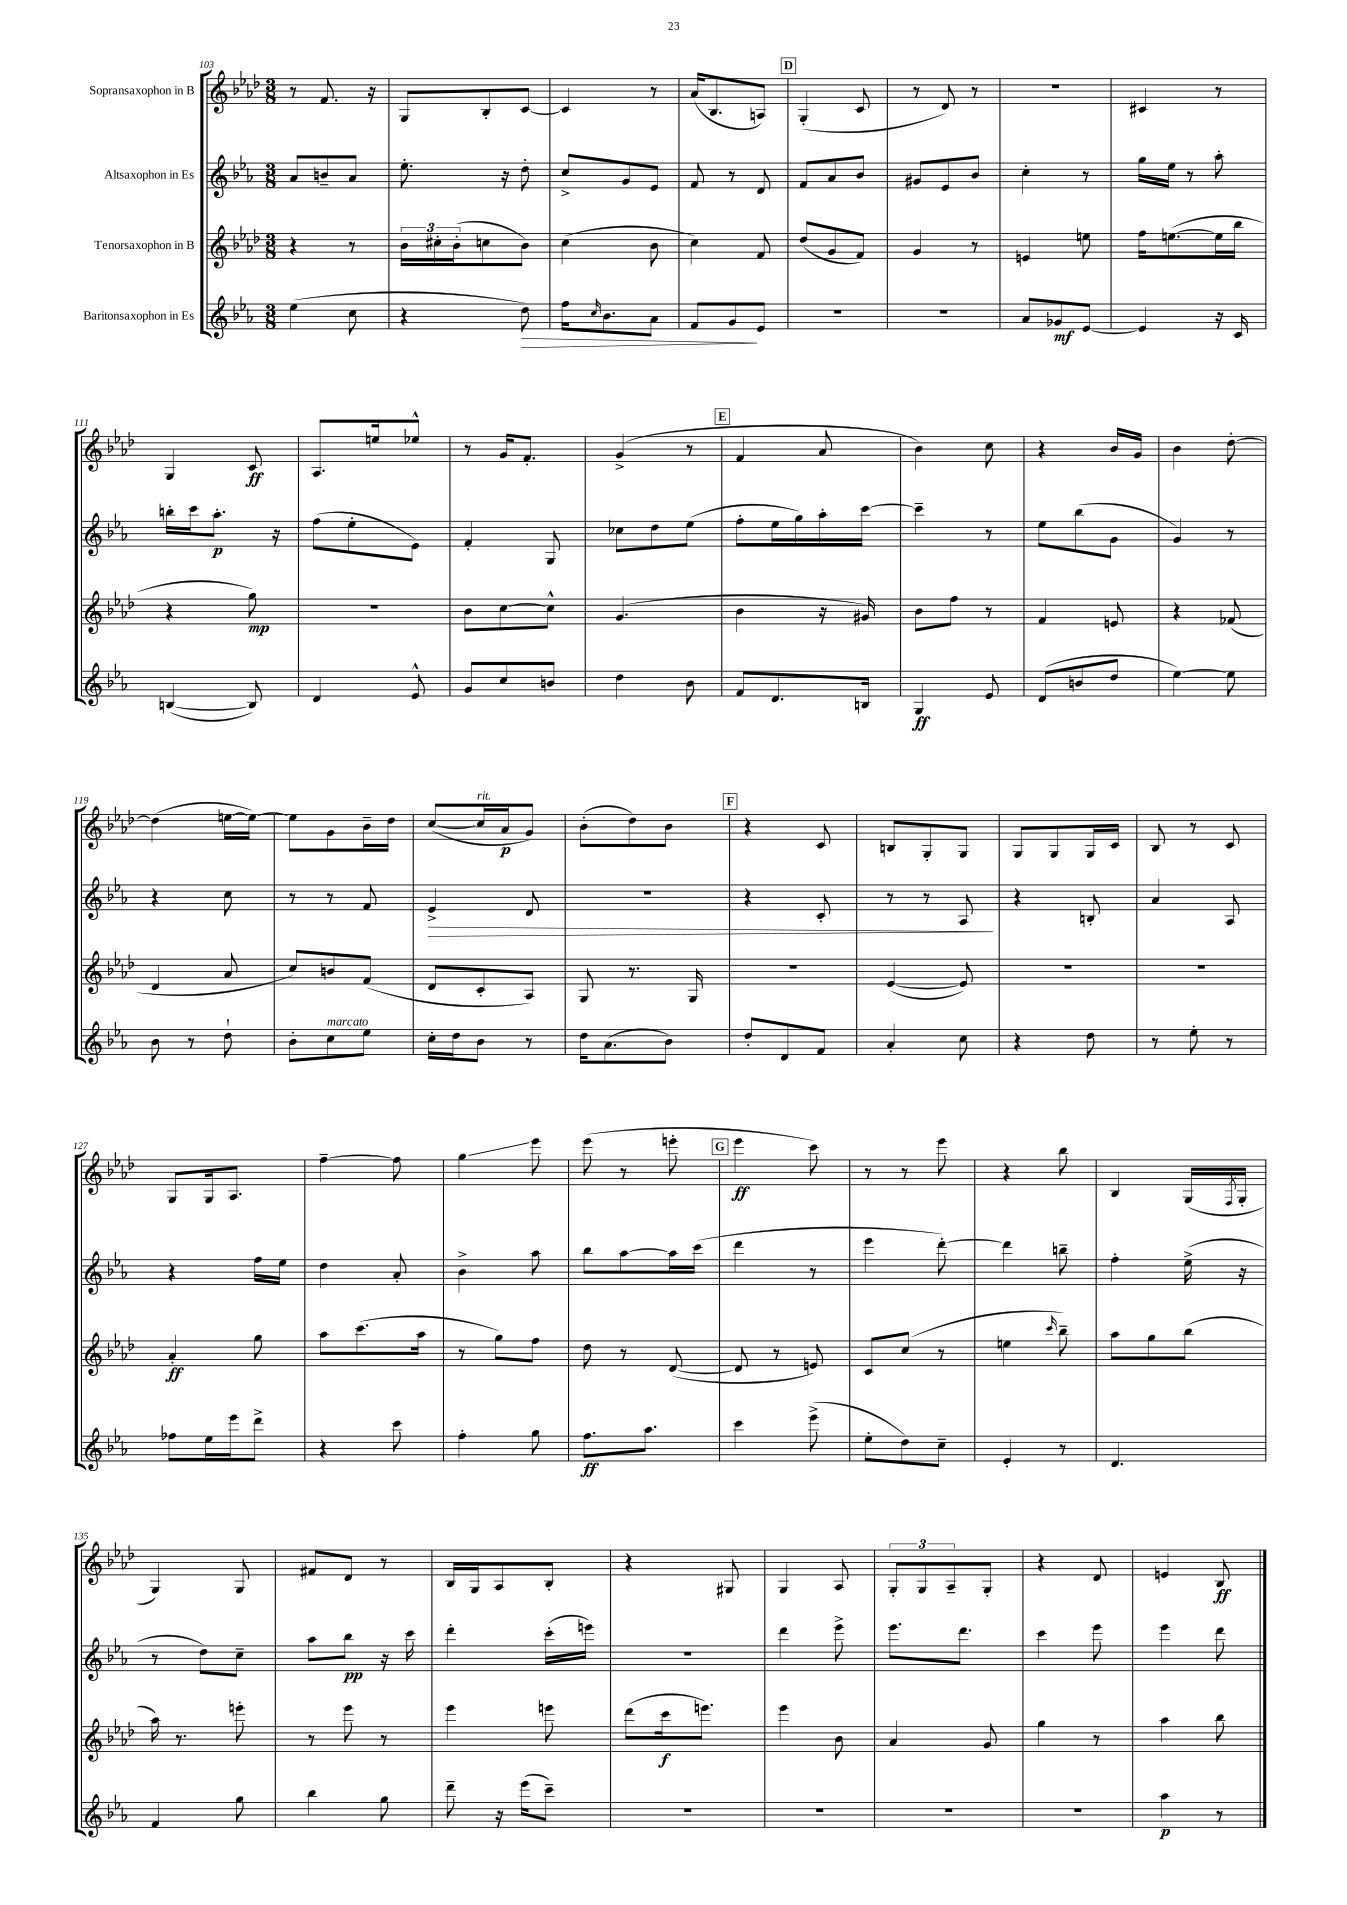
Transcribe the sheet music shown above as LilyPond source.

<<
\new StaffGroup <<
\new Staff = "s0" \with { instrumentName = "Sopransaxophon in B" } {
    \clef treble \key aes \major \numericTimeSignature \time 3/8
    r8 f'8. r16 |
    g8 bes8-. c'8~ |
    c'4 r8 |
    aes'16( bes8. a8) |
    \mark \markup { \box "D" } g4-.( c'8 |
    r8 des'8) r8 |
    R4. |
    cis'4 r8 |
    g4 c'8\ff |
    aes8. e''16 ees''8-^ |
    r8 g'16 f'8.-. |
    g'4->( r8 |
    \mark \markup { \box "E" } f'4 aes'8 |
    bes'4) c''8 |
    r4 bes'16 g'16 |
    bes'4 des''8~-. |
    des''4( e''16~ e''16~) |
    e''8 g'8 bes'16-- des''16 |
    c''8~( c''16^\markup { \italic "rit." } aes'16\p g'8) |
    bes'8-.( des''8) bes'8 |
    \mark \markup { \box "F" } r4 c'8 |
    b8 g8-. g8 |
    g8 g8 g16 c'16 |
    bes8 r8 c'8 |
    g8 g16 aes8. |
    f''4~-- f''8 |
    g''4\glissando ees'''8 |
    ees'''8( r8 e'''8-. |
    \mark \markup { \box "G" } ees'''4\ff c'''8) |
    r8 r8 ees'''8 |
    r4 bes''8 |
    bes4 g16( \acciaccatura { f8 } g16-. |
    g4) g8 |
    fis'8 des'8 r8 |
    bes16 g16 aes8 bes8-. |
    r4 gis8 |
    g4 aes8 |
    \tuplet 3/2 { g8-. g8 aes8-- } g8-. |
    r4 des'8 |
    e'4 bes8\ff \bar "|." |
}
\new Staff = "s1" \with { instrumentName = "Altsaxophon in Es" } {
    \clef treble \key ees \major \numericTimeSignature \time 3/8
    aes'8 b'8-- aes'8 |
    ees''8.-. r16 d''8-. |
    c''8-> g'8 ees'8 |
    f'8 r8 d'8 |
    \mark \markup { \box "D" } f'8 aes'8 bes'8 |
    gis'8 ees'8 bes'8 |
    c''4-. r8 |
    g''16 ees''16 r8 aes''8-. |
    b''16-. c'''16 aes''8.-.\p r16 |
    f''8( ees''8-. ees'8) |
    f'4-. g8 |
    ces''8 d''8 ees''8( |
    \mark \markup { \box "E" } f''8-. ees''16 g''16) aes''16-. c'''16~ |
    c'''4-- r8 |
    ees''8 bes''8( g'8 |
    g'4) r8 |
    r4 c''8 |
    r8 r8 f'8 |
    ees'4->\> d'8 |
    R4. |
    \mark \markup { \box "F" } r4 c'8-. |
    r8 r8 aes8\! |
    r4 b8-. |
    aes'4 aes8 |
    r4 f''16 ees''16 |
    d''4 aes'8-. |
    bes'4-> aes''8 |
    bes''8 aes''8~ aes''16 c'''16( |
    \mark \markup { \box "G" } d'''4 r8 |
    ees'''4 d'''8~-.) |
    d'''4 b''8-- |
    f''4-. ees''16->( r16 |
    r8 d''8) c''8-- |
    aes''8 bes''8\pp r16 c'''16 |
    d'''4-. c'''16-.( e'''16) |
    R4. |
    d'''4 ees'''8-> |
    ees'''8. d'''8. |
    c'''4 ees'''8 |
    ees'''4 d'''8 \bar "|." |
}
\new Staff = "s2" \with { instrumentName = "Tenorsaxophon in B" } {
    \clef treble \key aes \major \numericTimeSignature \time 3/8
    r4 r8 |
    \tuplet 3/2 { bes'16 cis''16-. bes'16-.( } c''8 bes'8) |
    c''4( bes'8 |
    c''4) f'8 |
    \mark \markup { \box "D" } des''8( g'8 f'8) |
    g'4 r8 |
    e'4 e''8 |
    f''16 e''8.~( e''16 bes''16 |
    r4 g''8\mp) |
    R4. |
    bes'8 c''8~ c''8-^ |
    g'4.( |
    \mark \markup { \box "E" } bes'4 r16 gis'16) |
    bes'8 f''8 r8 |
    f'4 e'8 |
    r4 fes'8( |
    des'4 aes'8 |
    c''8) b'8 f'8( |
    des'8 c'8-. aes8) |
    g8 r8. g16 |
    \mark \markup { \box "F" } R4. |
    ees'4~( ees'8) |
    R4. |
    R4. |
    aes'4-.\ff g''8 |
    aes''8 c'''8.( aes''16 |
    r8 g''8) f''8 |
    des''8 r8 des'8~( |
    \mark \markup { \box "G" } des'8 r8 e'8) |
    c'8 c''8( r8 |
    e''4 \grace { c'''16 } bes''8--) |
    aes''8 g''8 bes''8( |
    aes''16) r8. e'''8-. |
    r8 ees'''8 r8 |
    ees'''4 e'''8 |
    des'''8( c'''16\f e'''8.) |
    ees'''4 bes'8 |
    aes'4 g'8 |
    g''4 r8 |
    aes''4 bes''8 \bar "|." |
}
\new Staff = "s3" \with { instrumentName = "Baritonsaxophon in Es" } {
    \clef treble \key ees \major \numericTimeSignature \time 3/8
    ees''4( c''8 |
    r4 d''8\>) |
    f''16 \grace { c''16 } bes'8. aes'8 |
    f'8 g'8\! ees'8 |
    \mark \markup { \box "D" } R4. |
    R4. |
    aes'8 ges'8\mf ees'8~ |
    ees'4 r16 c'16 |
    b4~( b8) |
    d'4 ees'8-^ |
    g'8 c''8 b'8 |
    d''4 bes'8 |
    \mark \markup { \box "E" } f'8 d'8. b16 |
    g4\ff ees'8 |
    d'8( b'8 d''8 |
    ees''4~) ees''8 |
    bes'8 r8 d''8-! |
    bes'8-. c''8^\markup { \italic "marcato" } ees''8 |
    c''16-. d''16 bes'8 r8 |
    d''16 aes'8.( bes'8) |
    \mark \markup { \box "F" } d''8-. d'8 f'8 |
    aes'4-. c''8 |
    r4 d''8 |
    r8 ees''8-. r8 |
    fes''8 ees''16 ees'''16 d'''8-> |
    r4 c'''8 |
    f''4-. g''8 |
    f''8.\ff aes''8. |
    \mark \markup { \box "G" } c'''4 ees'''8->( |
    ees''8-. d''8) c''8-- |
    ees'4-. r8 |
    d'4. |
    f'4 g''8 |
    bes''4 g''8 |
    d'''8-- r16 ees'''16( c'''8--) |
    R4. |
    R4. |
    R4. |
    R4. |
    aes''4\p r8 \bar "|." |
}
>>
>>
\layout { \context { \Score currentBarNumber = #103 } }
